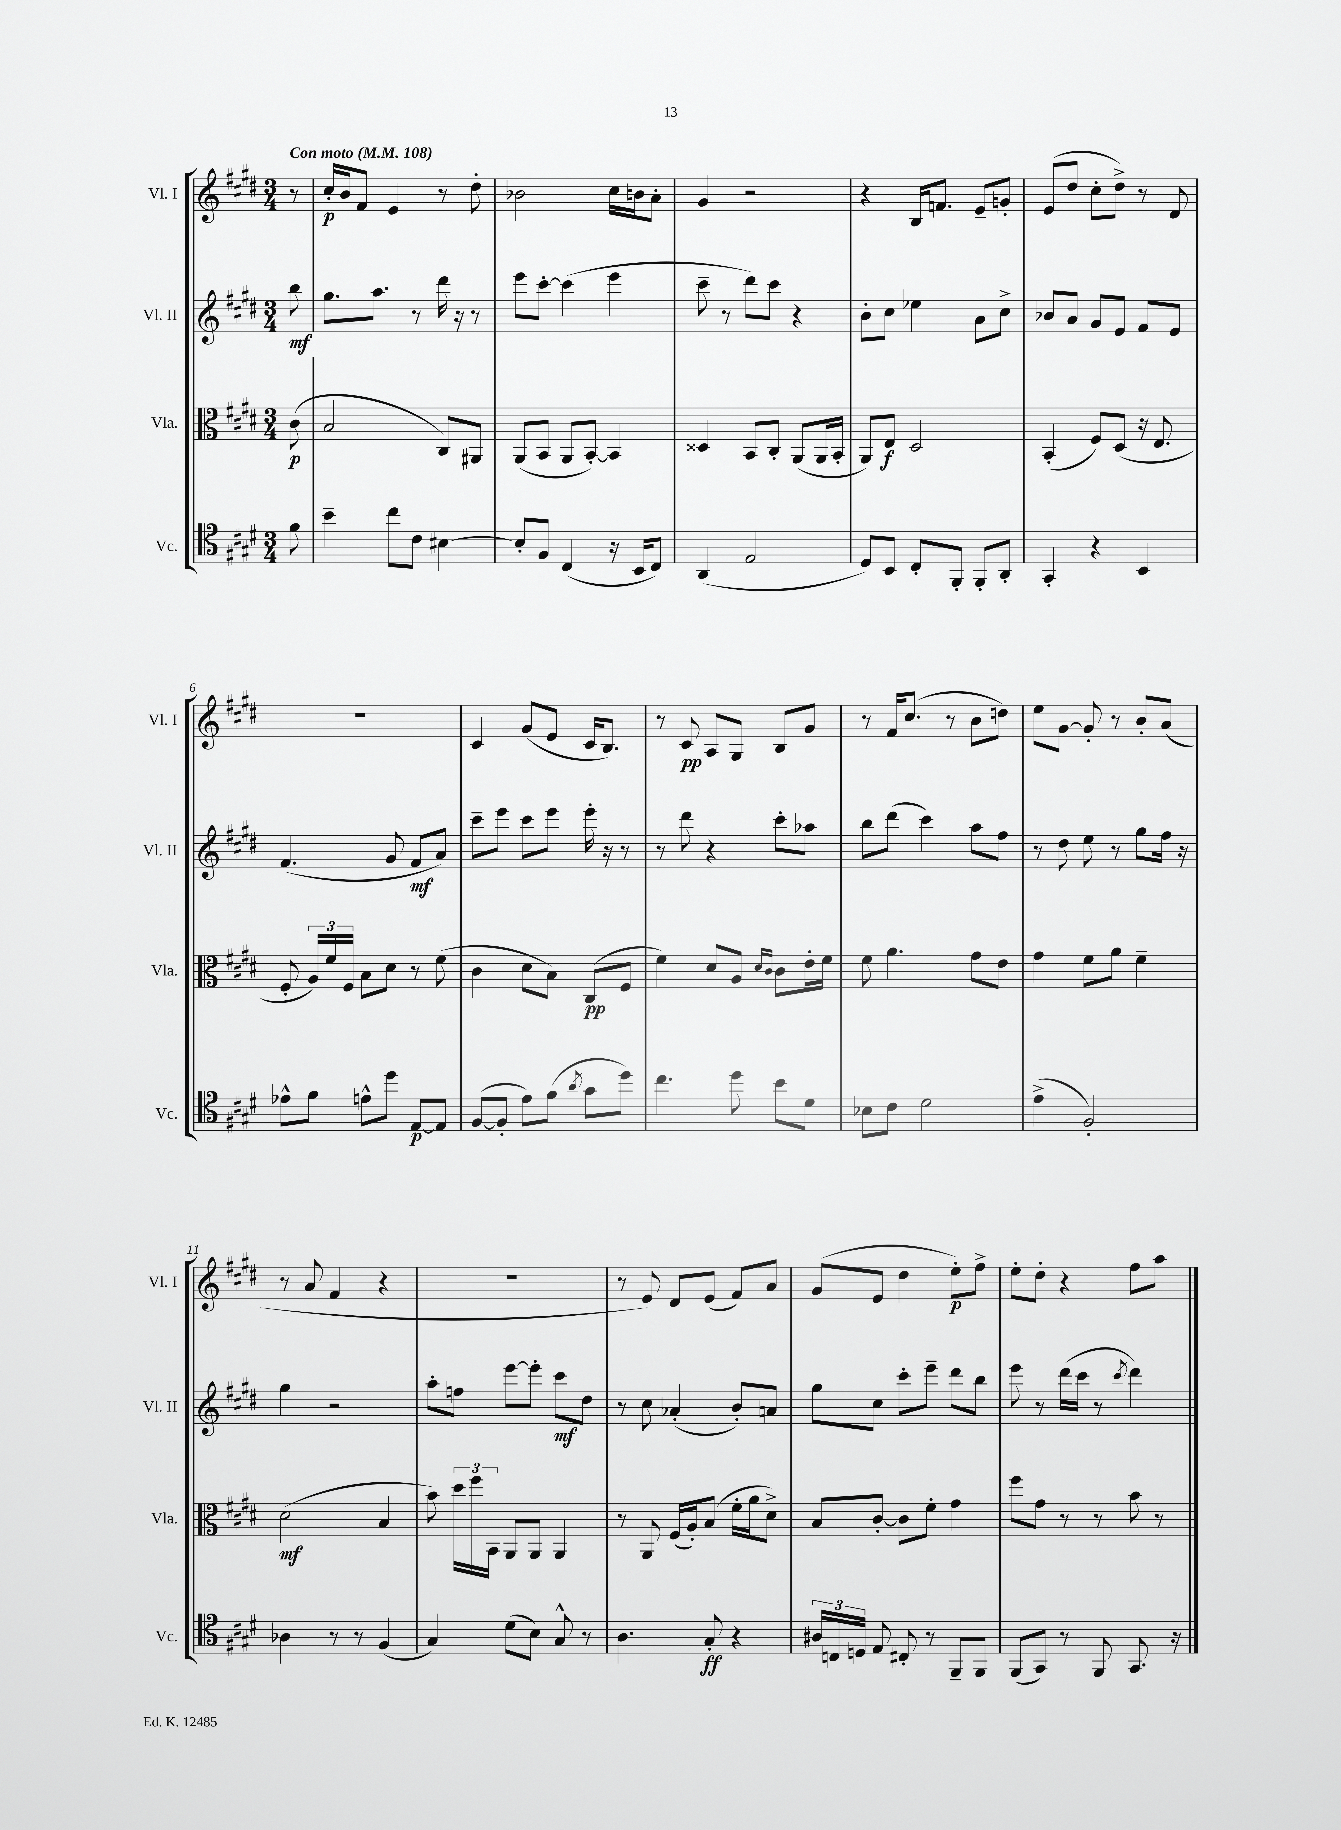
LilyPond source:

<<
\new StaffGroup <<
\new Staff = "s0" \with { instrumentName = "Vl. I" shortInstrumentName = "Vl. I" } {
    \clef treble \key e \major \numericTimeSignature \time 3/4 \partial 8 \tempo "Con moto" 4 = 108
    \autoBeamOff r8 |
    cis''16[-.\p b'16 fis'8] e'4 r8 dis''8-. |
    bes'2 cis''16[ b'16 a'8]-. |
    gis'4 r2 |
    r4 b16[ f'8.] e'8[-- g'8]-. |
    e'8[( dis''8] cis''8[-. dis''8]->) r8 dis'8 |
    R2. |
    cis'4 gis'8[( e'8] cis'16[ b8.]) |
    r8 cis'8\pp a8[ gis8] b8[ gis'8] |
    r8 fis'16[ cis''8.]( r8 b'8[ d''8]) |
    e''8[ gis'8]~ gis'8-. r8 b'8[-. a'8]( |
    r8 a'8 fis'4 r4 |
    R2. |
    r8 e'8) dis'8[ e'8]( fis'8[) a'8] |
    gis'8[( e'8] dis''4 e''8[-.\p) fis''8]-> |
    e''8[-. dis''8]-. r4 fis''8[ a''8] \bar "|." |
}
\new Staff = "s1" \with { instrumentName = "Vl. II" shortInstrumentName = "Vl. II" } {
    \clef treble \key e \major \numericTimeSignature \time 3/4 \partial 8
    \autoBeamOff b''8\mf |
    gis''8.[ a''8.] r8 dis'''16 r16 r8 |
    e'''8[ cis'''8]~-. cis'''4( e'''4 |
    cis'''8-- r8 dis'''8[) cis'''8] r4 |
    b'8[-. cis''8] ees''4 a'8[ cis''8]-> |
    bes'8[ a'8] gis'8[ e'8] fis'8[ e'8] |
    fis'4.( gis'8 fis'8[\mf a'8]) |
    cis'''8[-- e'''8] cis'''8[ e'''8] e'''16-. r16 r8 |
    r8 dis'''8 r4 cis'''8[-. aes''8] |
    b''8[ dis'''8]( cis'''4) a''8[ fis''8] |
    r8 dis''8 e''8 r8 gis''8[ fis''16] r16 |
    gis''4 r2 |
    a''8[-. f''8] e'''8[~ e'''8]-. cis'''8[\mf dis''8] |
    r8 cis''8 aes'4-.( b'8[-.) a'8] |
    gis''8[ cis''8] cis'''8[-. e'''8]-- dis'''8[ b''8] |
    e'''8 r8 dis'''16[( cis'''16] r8 \acciaccatura { cis'''8 } dis'''4) \bar "|." |
}
\new Staff = "s2" \with { instrumentName = "Vla." shortInstrumentName = "Vla." } {
    \clef alto \key e \major \numericTimeSignature \time 3/4 \partial 8
    \autoBeamOff cis'8\p( |
    b2 cis8[) ais,8] |
    a,8[( b,8] a,8[ b,8]~-.) b,4 |
    disis4 b,8[ cis8]-. a,8[( a,16 b,16]-. |
    a,8[) e8]\f dis2 |
    b,4-.( fis8[) dis8]( r16 e8. |
    fis8-. \tuplet 3/2 { a16[) fis'16 fis16] } b8[ dis'8] r8 fis'8( |
    cis'4 dis'8[ b8]) cis8[\pp( fis8] |
    fis'4) dis'8[ a8] \grace { dis'16[ cis'16] } cis'8[ e'16-. fis'16] |
    fis'8 a'4. gis'8[ e'8] |
    gis'4 fis'8[ a'8] fis'4-- |
    dis'2\mf( b4 |
    b'8) \tuplet 3/2 { dis''16[ fis''16 b,16] } a,8[ a,8] a,4 |
    r8 a,8 fis16[( a16-.) b8]( fis'16[-. a'16 dis'8]->) |
    b8[ cis'8]~-. cis'8[ fis'8]-. gis'4 |
    fis''8[ gis'8] r8 r8 b'8 r8 \bar "|." |
}
\new Staff = "s3" \with { instrumentName = "Vc." shortInstrumentName = "Vc." } {
    \clef tenor \key e \major \numericTimeSignature \time 3/4 \partial 8
    \autoBeamOff fis'8 |
    b'4-- cis''8[ cis'8] bis4~ |
    bis8[-. fis8] cis4( r16 b,16[ cis8]) |
    a,4( e2 |
    dis8[) b,8] cis8[-. fis,8]-. fis,8[-. a,8]-. |
    gis,4-. r4 b,4 |
    ees'8[-^ fis'8] e'8[-^ dis''8] e8[~\p e8] |
    fis8[~( fis8]-. e'8[) fis'8]( \acciaccatura { a'8 } gis'8[ dis''8]) |
    cis''4. dis''8 b'8[ dis'8] |
    bes8[ cis'8] dis'2 |
    e'4->( fis2-.) |
    aes4 r8 r8 fis4( |
    gis4) dis'8[( b8]) gis8-^ r8 |
    a4. gis8-.\ff r4 |
    \tuplet 3/2 { ais16[ c16 d16] } e8 cis8-. r8 fis,8[-- fis,8] |
    fis,8[( gis,8]) r8 fis,8 gis,8. r16 \bar "|." |
}
>>
>>
